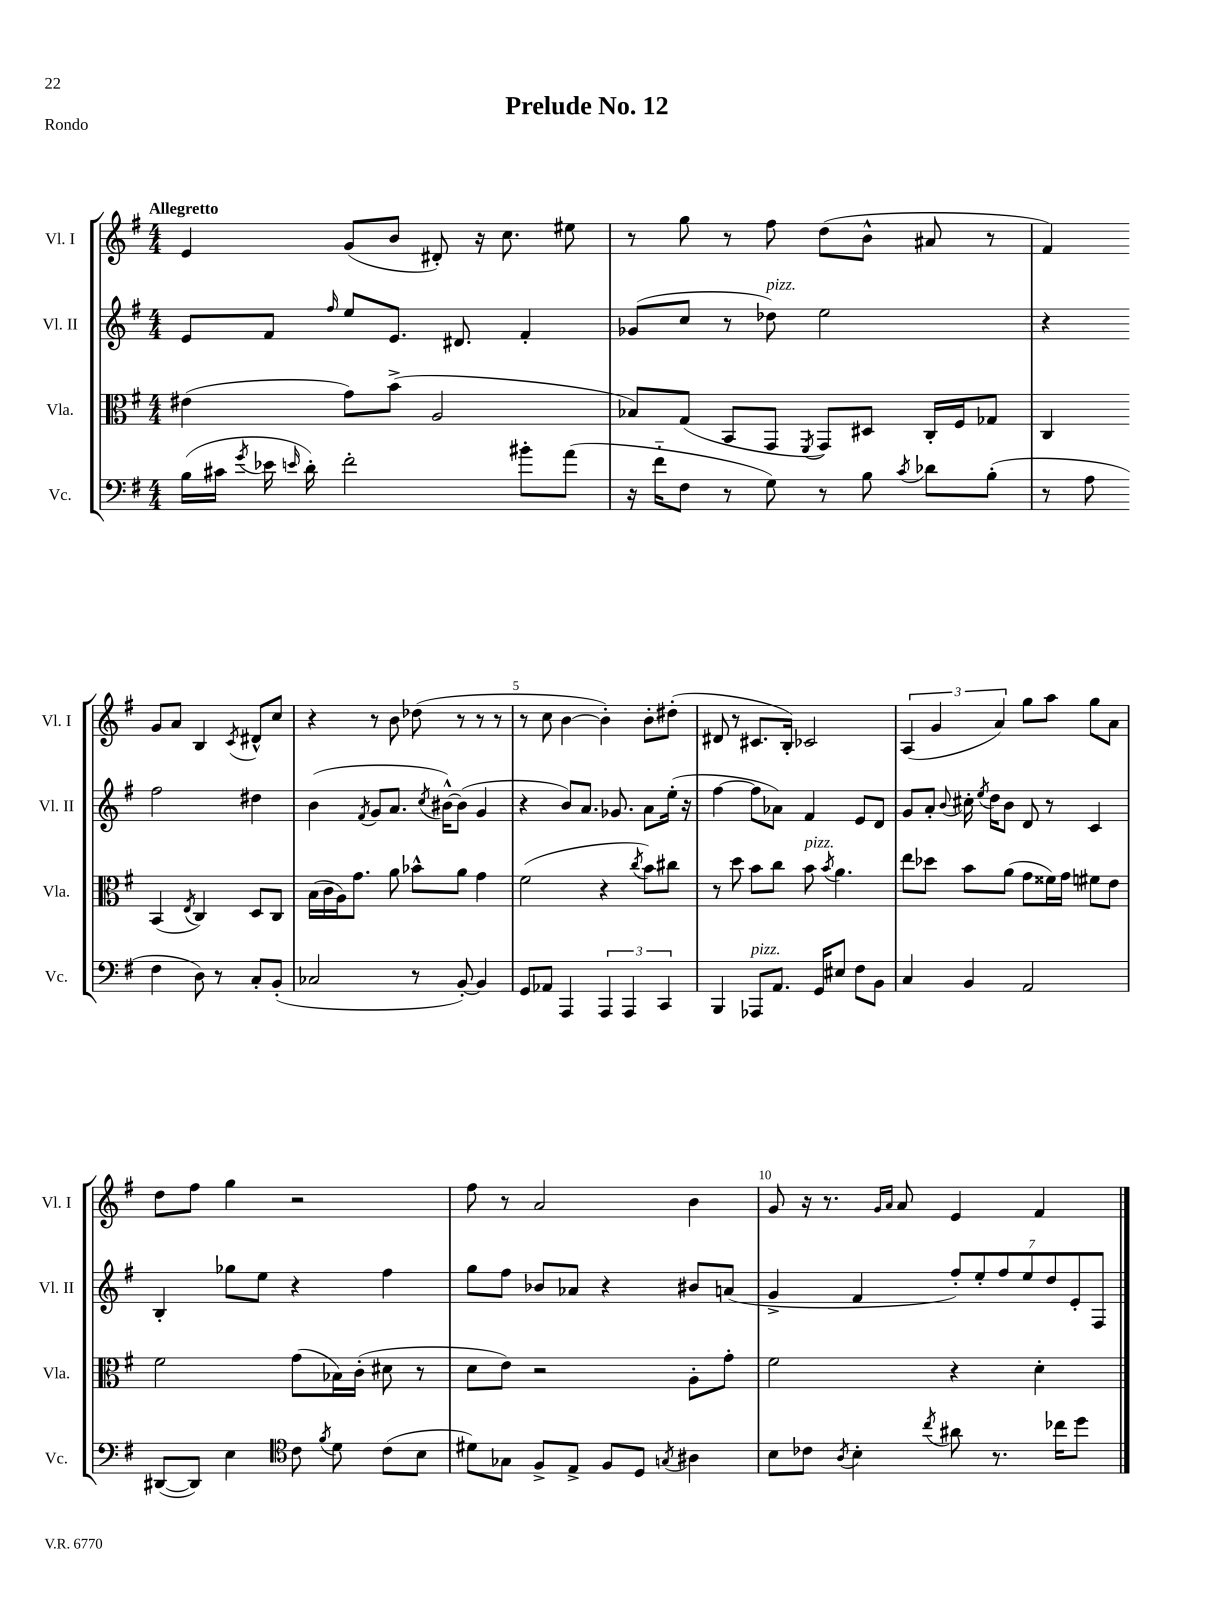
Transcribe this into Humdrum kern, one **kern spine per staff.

**kern	**kern	**kern	**kern
*staff4	*staff3	*staff2	*staff1
*clefF4	*clefC3	*clefG2	*clefG2
*k[f#]	*k[f#]	*k[f#]	*k[f#]
*M4/4	*M4/4	*M4/4	*M4/4
(16B\LL	(4e#\	8e/L	4e/
16c#\JJ	.	.	.
8qg/	.	.	.
16e-\	.	8f#/J	.
16qqe/	.	.	.
16d'\)	.	.	.
.	.	16qqff#/	.
2f#'\	8g\L)	8ee/L	(8g/L
.	(8b^\J	8.e/J	8b/J
.	2A/	.	8d#'/)
.	.	8.d#/	.
.	.	.	16r
.	.	.	8.cc\
8b#'\L	.	4f#'/	.
(8a\J	.	.	8ee#\
=	=	=	=
16r	8B-/L)	(8g-/L	8r
16f#'~\LK	.	.	.
8F#\J	(8G/J	8cc/J	8gg\
8r	8BB/L	8r	8r
8G\)	8GG/J	8dd-\)	8ff#\
.	8qFF#/	.	.
8r	8GG/L)	2ee\	(8dd\L
8B\	8D#/J	.	8b^^\J
8qc/	.	.	.
8d-\L	16C'/LL	.	8a#/
.	16F#/J	.	.
(8B'\J	8G-/J	.	8r
=	=	=	=
8r	4C/	4r	4f#/)
8A\	.	.	.
4F#\	(4BB/	2ff#\	8g/L
.	.	.	8a/J
.	8qE/	.	.
8D\)	4C/)	.	4B/
8r	.	.	.
.	.	.	8qc/
8C'/L	8D/L	4dd#\	8d#^^/L
(8BB'/J	8C/J	.	8cc/J
=	=	=	=
2C-/	(16B\LL	(4b\	4r
.	16c\	.	.
.	16A\J)	.	.
.	8.g\J	.	.
.	.	8qf#/	.
.	.	8g/L	8r
.	8a\	8.a/J	8b\
8r	8b-^^\L	.	(8dd-\
.	.	8qcc/	.
.	.	[16b#^^\LK)	.
[8BB'/)	8a\J	(8b#\]J	8r
4BB/]	4g\	4g/	8r
.	.	.	8r
=	=	=	=
8GG/L	(2f#\	4r	8r
8AA-/J	.	.	8cc\
4AAA/	.	8b/L)	[4b\
.	.	8.a/J	.
6AAA/	4r	.	4b'\])
.	.	8.g-/	.
6AAA/	.	.	.
.	8qcc/	.	.
.	8b\L)	8a\L	8b'\L
6CC/	.	.	.
.	8cc#\J	(16ee'\Jk	(8dd#'\J
.	.	16r	.
=	=	=	=
4BBB/	8r	[4ff#\	8d#/
.	8dd\	.	8r
8AAA-/L	8b\L	8ff#\]L	8.c#/L
8.AA/J	8cc\J	8a-\J)	.
.	.	.	16B'/Jk)
.	8b\	4f#/	2c-/
16GG/LK	.	.	.
.	8qb/	.	.
8E#/J	4.a\	.	.
8F#\L	.	8e/L	.
8BB\J	.	8d/J	.
=	=	=	=
4C/	8ee\L	8g/L	(6A/
.	8dd-\J	8a'/J	.
.	.	.	6g/
.	.	8qqb/	.
4BB/	8b\L	16cc#'\	.
.	.	8qee/	.
.	.	16dd\LK	.
.	.	.	6a/)
.	(8a\J	8b\J	.
2AA/	8g\L	8d/	8gg\L
.	16f##\L)	8r	8aa\J
.	16g\JJ	.	.
.	8f#\L	4c/	8gg\L
.	8e\J	.	8a\J
=	=	=	=
([8DD#/L	2f#\	4B'/	8dd\L
8DD#/]J)	.	.	8ff#\J
4E\	.	8gg-\L	4gg\
.	.	8ee\J	.
*clefC4	*	*	*
8c\	(8g\L	4r	2r
8qf#/	.	.	.
8d\	16B-\L)	.	.
.	(16c'\JJ	.	.
(8c\L	8d#\	4ff#\	.
8B\J	8r	.	.
=	=	=	=
8d#\L)	8d\L	8gg\L	8ff#\
8G-\J	8e\J)	8ff#\J	8r
8F#^/L	2r	8b-/L	2a/
8E^/J	.	8a-/J	.
8F#/L	.	4r	.
8D/J	.	.	.
8qG/	.	.	.
4A#\	8A'\L	8b#/L	4b\
.	8g'\J	(8a/J	.
=	=	=	=
8B\L	2f#\	4g^/	8g/
8c-\J	.	.	16r
.	.	.	8.r
8qA/	.	.	.
4B'\	.	4f#/	.
.	.	.	16qqg/LL
.	.	.	16qqa/JJ
.	.	.	8a/
8qcc/	.	.	.
8a#\	4r	14ff#'/L)	4e/
.	.	14ee'/	.
8.r	.	.	.
.	.	14ff#/	.
.	.	14ee/	.
.	4d'\	.	4f#/
.	.	14dd/	.
16cc-\LK	.	.	.
.	.	14e'/	.
8dd\J	.	.	.
.	.	14F#/J	.
==	==	==	==
*-	*-	*-	*-
